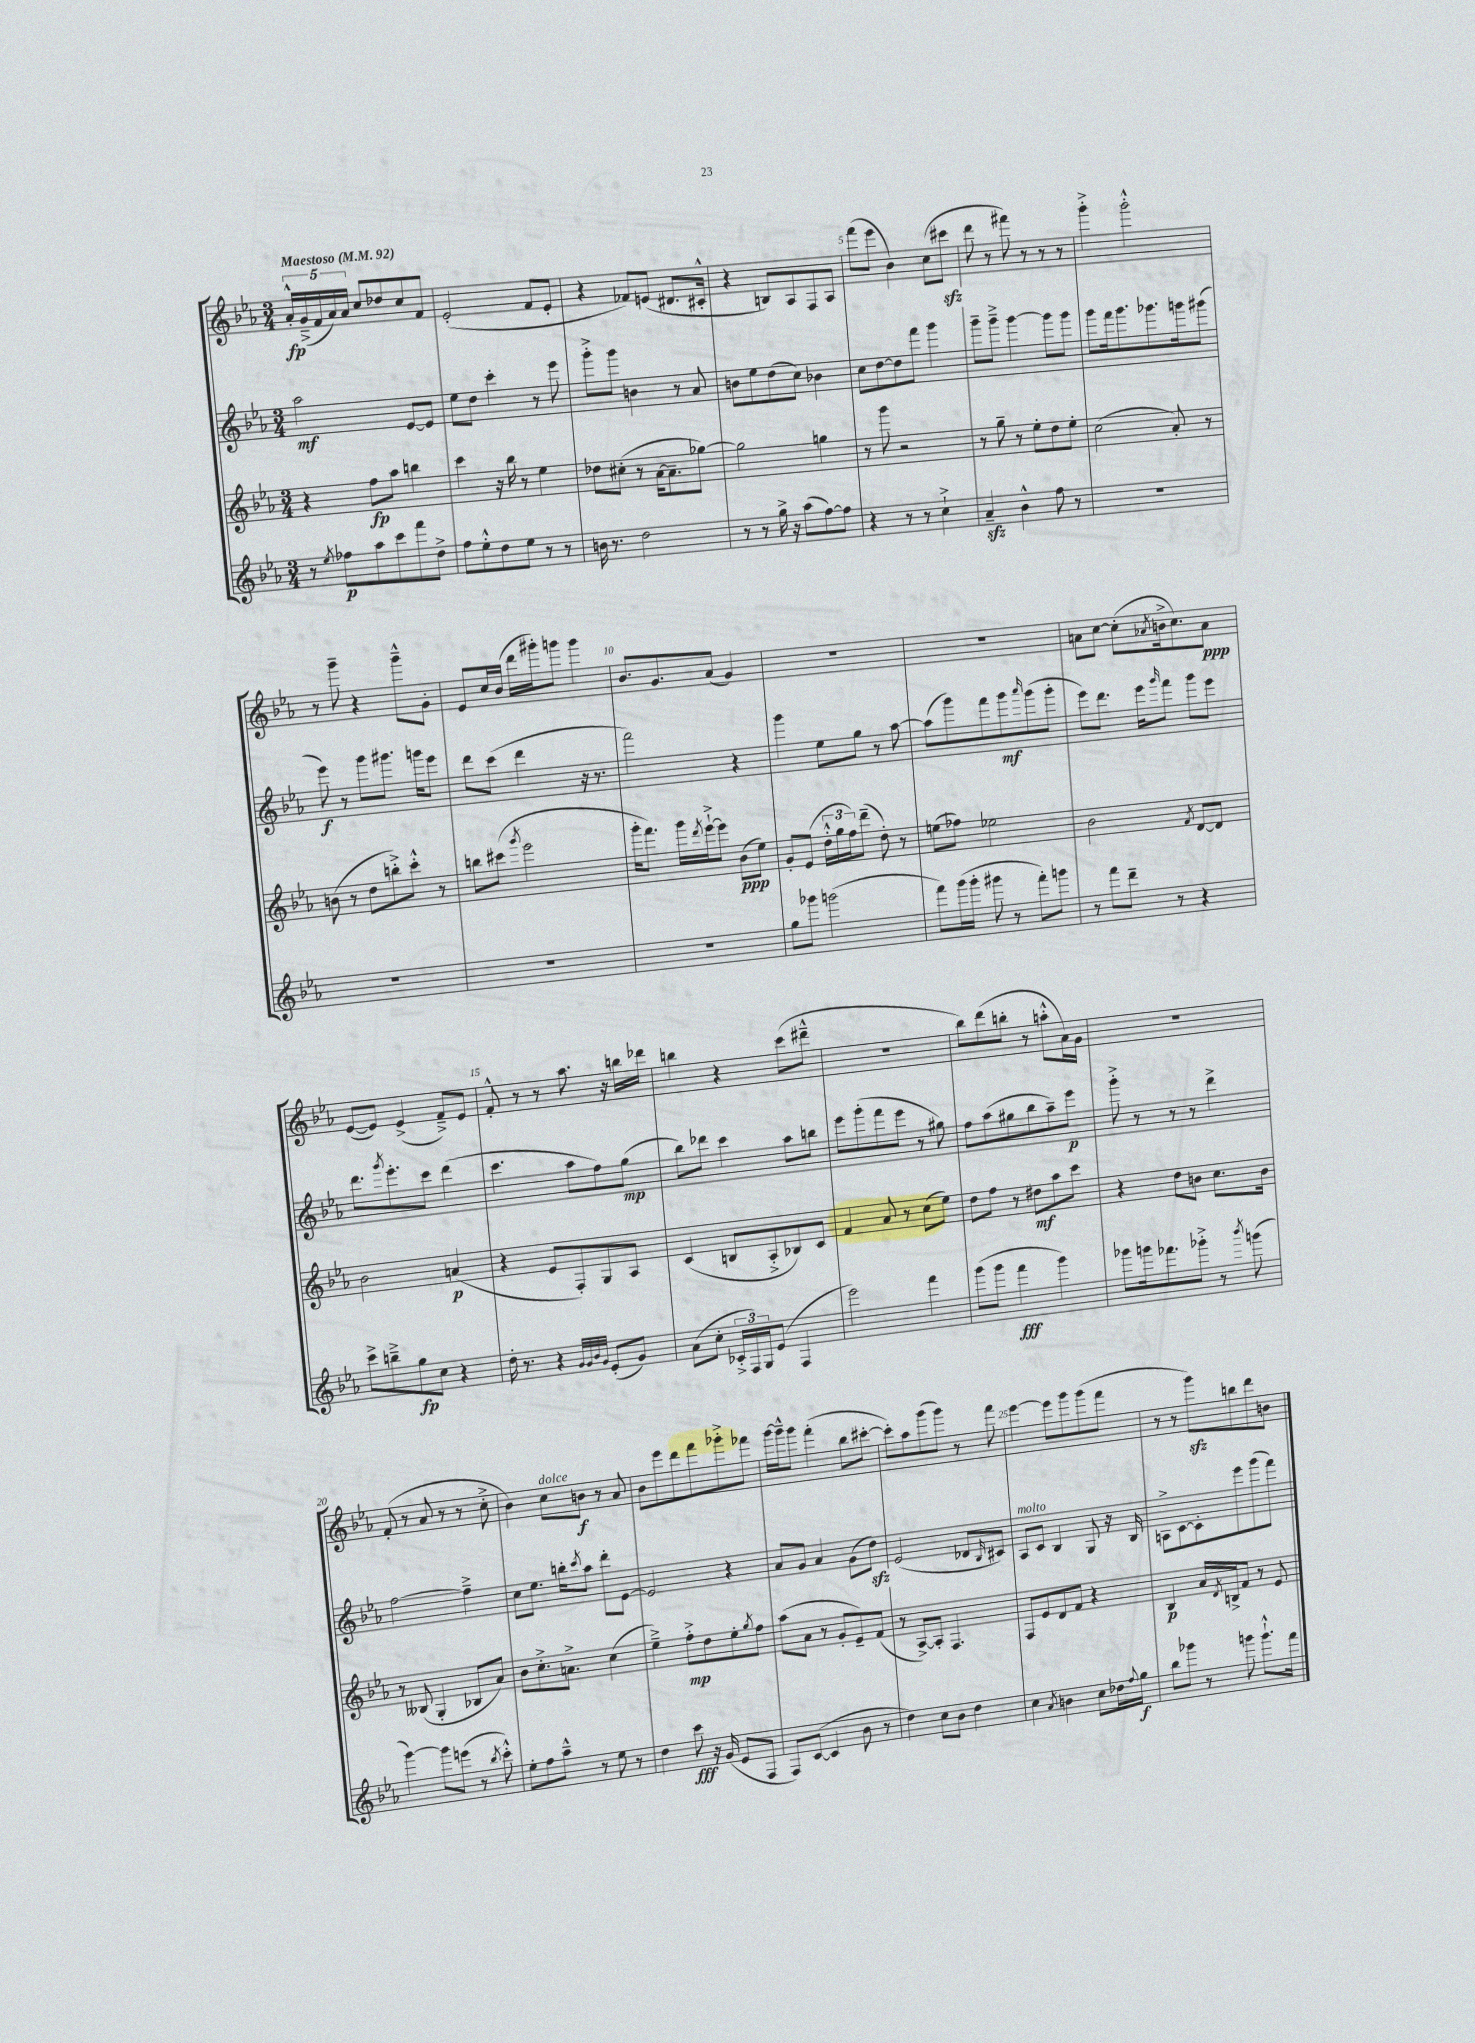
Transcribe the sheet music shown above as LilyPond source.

<<
\new StaffGroup <<
\new Staff = "s0" {
    \clef treble \key ees \major \numericTimeSignature \time 3/4 \tempo "Maestoso" 4 = 92
    \tuplet 5/4 { aes'16-.-^\fp g'16--->( f'16 aes'16) aes'16 } c''8 des''8 c''8 f'8 |
    ees'2-.( f'8 ees'8-. |
    r4 fes'8) e'8( dis'8. cis'16-.-^ |
    r4 b8) aes8 f8 aes8 |
    f'''8( ees'''8 bes'4) c''8( cis'''8\sfz |
    d'''8 r8 fis'''8) r8 r8 r8 |
    g'''4-.-> g'''2-.-^ |
    r8 g'''8-- r4 g'''8---^ g'8-. |
    ees'8 c''16 bes'16( d'''16 gis'''16-.) g'''8 g'''4 |
    bes'8. g'8. aes'8( g'4) |
    R2. |
    R2. |
    a'8 c''8~ c''8-.( \acciaccatura { aes'8 } b'16-> c''8.) aes'8\ppp |
    ees'8~( ees'8) ees'4->( f'8--->) ees'8 |
    f'8-.-^ r8 r8 aes''8. r16 b''16 des'''16 |
    b''4 r4 c'''8( dis'''8---^ |
    R2. |
    bes''8) d'''8( b''8-. r8 a''8-.-^ aes'16) g'16 |
    R2. |
    f'8-.( r8 aes'8 r8 r8 c''8-.-> |
    bes'4) c''8^\markup { \italic "dolce" } b'8\f r8 aes'8 |
    bes'8 ees'''8 d'''8 f'''8 ges'''8-.-> fes'''8 |
    g'''16~ g'''16---^ g'''8 f'''4-.( bes''8 cis'''8~-. |
    cis'''8-.) aes''8 g'''8( g'''8) r8 f'''8 |
    ees'''4~ ees'''8 g'''8 g'''8( f'''8 |
    r8 r8 g'''8\sfz) b''8 d'''8 b'8 \bar "|." |
}
\new Staff = "s1" {
    \clef treble \key ees \major \numericTimeSignature \time 3/4
    aes''2\mf ees'8~ ees'8 |
    ees''8 d''8 c'''4-. r8 ees'''8 |
    g'''8-.-> g'''8 b'4 r8 aes'8 |
    b'8 ees''8 d''8( c''8) bes'4 |
    c''8 d''8~ d''8 f'''8 g'''4 |
    g'''8-- g'''8---> g'''4~ g'''8 g'''8 |
    g'''8 f'''16 g'''8. ges'''8. g'''16 gis'''8( |
    ees'''8\f) r8 g'''8 gis'''8. g'''16 ees'''8 |
    d'''8 c'''8( d'''4 r16 r8. |
    f'''2) r4 |
    g'''4 ees''8 g''8 r8 aes''8~ |
    aes''8( g'''8) f'''8 g'''8\mf \grace { aes'''16 } g'''8( g'''8-. |
    ees'''8) d'''8. ees'''16 \grace { g'''16 } f'''8 g'''8 ees'''8 |
    d'''8. \acciaccatura { g'''8 } ees'''8.-. c'''8 d'''4( |
    c'''4. aes''8 f''8) g''8\mp( |
    bes''8) des'''8 c'''4 aes''8 b''8 |
    ees'''8 g'''8-.( f'''8 ees'''8 r8 gis''8) |
    f''8 aes''8( gis''8 bes''8 aes''8--) ees'''8\p |
    g'''8-.-> r8 r8 r8 d'''4-> |
    f''2~ f''4---> |
    c''8 ees''8. b''16-. \acciaccatura { c'''8 } aes''8 d'''8-. ees'8~ |
    ees'2 r4 |
    aes'8 g'8 aes'4 g'8( d''8\sfz) |
    ees'2( des'8 \grace { bes16 } cis'8) |
    aes8^\markup { \italic "molto" } c'8 bes4 g8 r16 bes16 |
    a8-> c'8~ c'8-. ees'''8 g'''8( f'''8) \bar "|." |
}
\new Staff = "s2" {
    \clef treble \key ees \major \numericTimeSignature \time 3/4
    r4 f''8\fp aes''8 b''4 |
    c'''4 r16 bes''16 r8 ees''4 |
    des''8 cis''8-.( r8 aes'16~ aes'8.-- ges''8~) |
    ges''2 g''4 |
    r8 g'''8 r2 |
    r8 g''8-- r8 ees''8-. d''8 ees''8-. |
    c''2( aes'8-.) r8 |
    b'8( r8 d''8 b''8-.->) c'''8-.-^ r8 |
    b''8 cis'''8( \acciaccatura { g'''8 } ees'''2 |
    g'''16-. f'''8.) g'''16 \acciaccatura { d'''8 } ees'''16~-!-> ees'''8 bes'8\ppp( ees''8) |
    g'8-. ees'8( \tuplet 3/2 { d''16-.-^ g''16 f''16) } d'''8--( d''8-.) r8 |
    e''8( fes''8) ees''2 |
    bes'2 \acciaccatura { f'8 } d'8~ d'8 |
    bes'2 a'4\p( |
    r4 ees'8 f8-.) g8 aes8 |
    c'4( b8 aes8-.-> bes8) c'8 |
    f'4 aes'8 r8 c''8( ees''8) |
    d''8 f''8 r8 dis''8\mf aes''8 c'''8 |
    r4 d''8 b'8 c''8. b'16 |
    r8 beses8( g4-. bes8 aes'8) |
    bes'8 c''8.-.-> a'8.-> c''4( |
    ees''4--->) f''8-.->\mp d''8 ees''8-. \acciaccatura { g''8 } f''8 |
    aes''8( aes'8 r8 g'8-. ees'8--) f'8( |
    r8 aes8~->) aes8-. f4. |
    f8 ees'8 d'8 f'8 r4 |
    bes4\p aes'16 \acciaccatura { d'8 } b16-> f'8 r8 ees'8 \bar "|." |
}
\new Staff = "s3" {
    \clef treble \key ees \major \numericTimeSignature \time 3/4
    r8 \acciaccatura { ees''8 } fes''8\p aes''8 c'''8 f'''8 d''8-> |
    f''8 ees''8-.-^ d''8 ees''8 r8 r8 |
    b'16 r8. d''2 |
    r8 r8 g''16-> r16 aes''8( f''8~) f''8 |
    r4 r8 r8 c''4-!-> |
    aes'4--\sfz bes'4-^ f''8 r8 |
    R2. |
    R2. |
    R2. |
    R2. |
    g''8 ges'''8 g'''2( |
    f'''8) g'''16( g'''16-. gis'''8 r8 f'''8-.) g'''8 |
    r8 f'''8 d'''8-- r8 r4 |
    c'''8-> b''8---> g''8\fp c''8 r4 |
    d''16-. r8. r4 \grace { g'32 g'32 bes'32 g'32 } ees'8-.( g'8) |
    aes'8( c''8-. \tuplet 3/2 { ces'16-.-> f16) g16 } ees'8( f4 |
    ees'''2) f'''4 |
    g'''8( g'''8 f'''4\fff g'''4) |
    ges'''8 g'''16 fes'''8. ges'''8-.-> r8 \acciaccatura { bes'''8 } g'''8( |
    g'''4~) g'''8 e'''8( r8 \acciaccatura { bes''8 } c'''8-.-^) |
    ees''8-. f''8 aes''8---^ r8 ees''8 r8 |
    d''4 c'''8\fff r16 g'16( ees'8 f8 |
    f8) c'8~( c'4 bes'8 r8 |
    d''4) c''8 bes'8 d''4 |
    c''4 \acciaccatura { aes'8 } b'4 c''8 des''16 \appoggiatura { f''8 } g''16\f |
    bes''8 ges'''8 r8 g'''8 g'''8.-!-^ f'''16 \bar "|." |
}
>>
>>
\layout { \context { \Score \override BarNumber.break-visibility = ##(#f #t #t) barNumberVisibility = #(every-nth-bar-number-visible 5) } }
